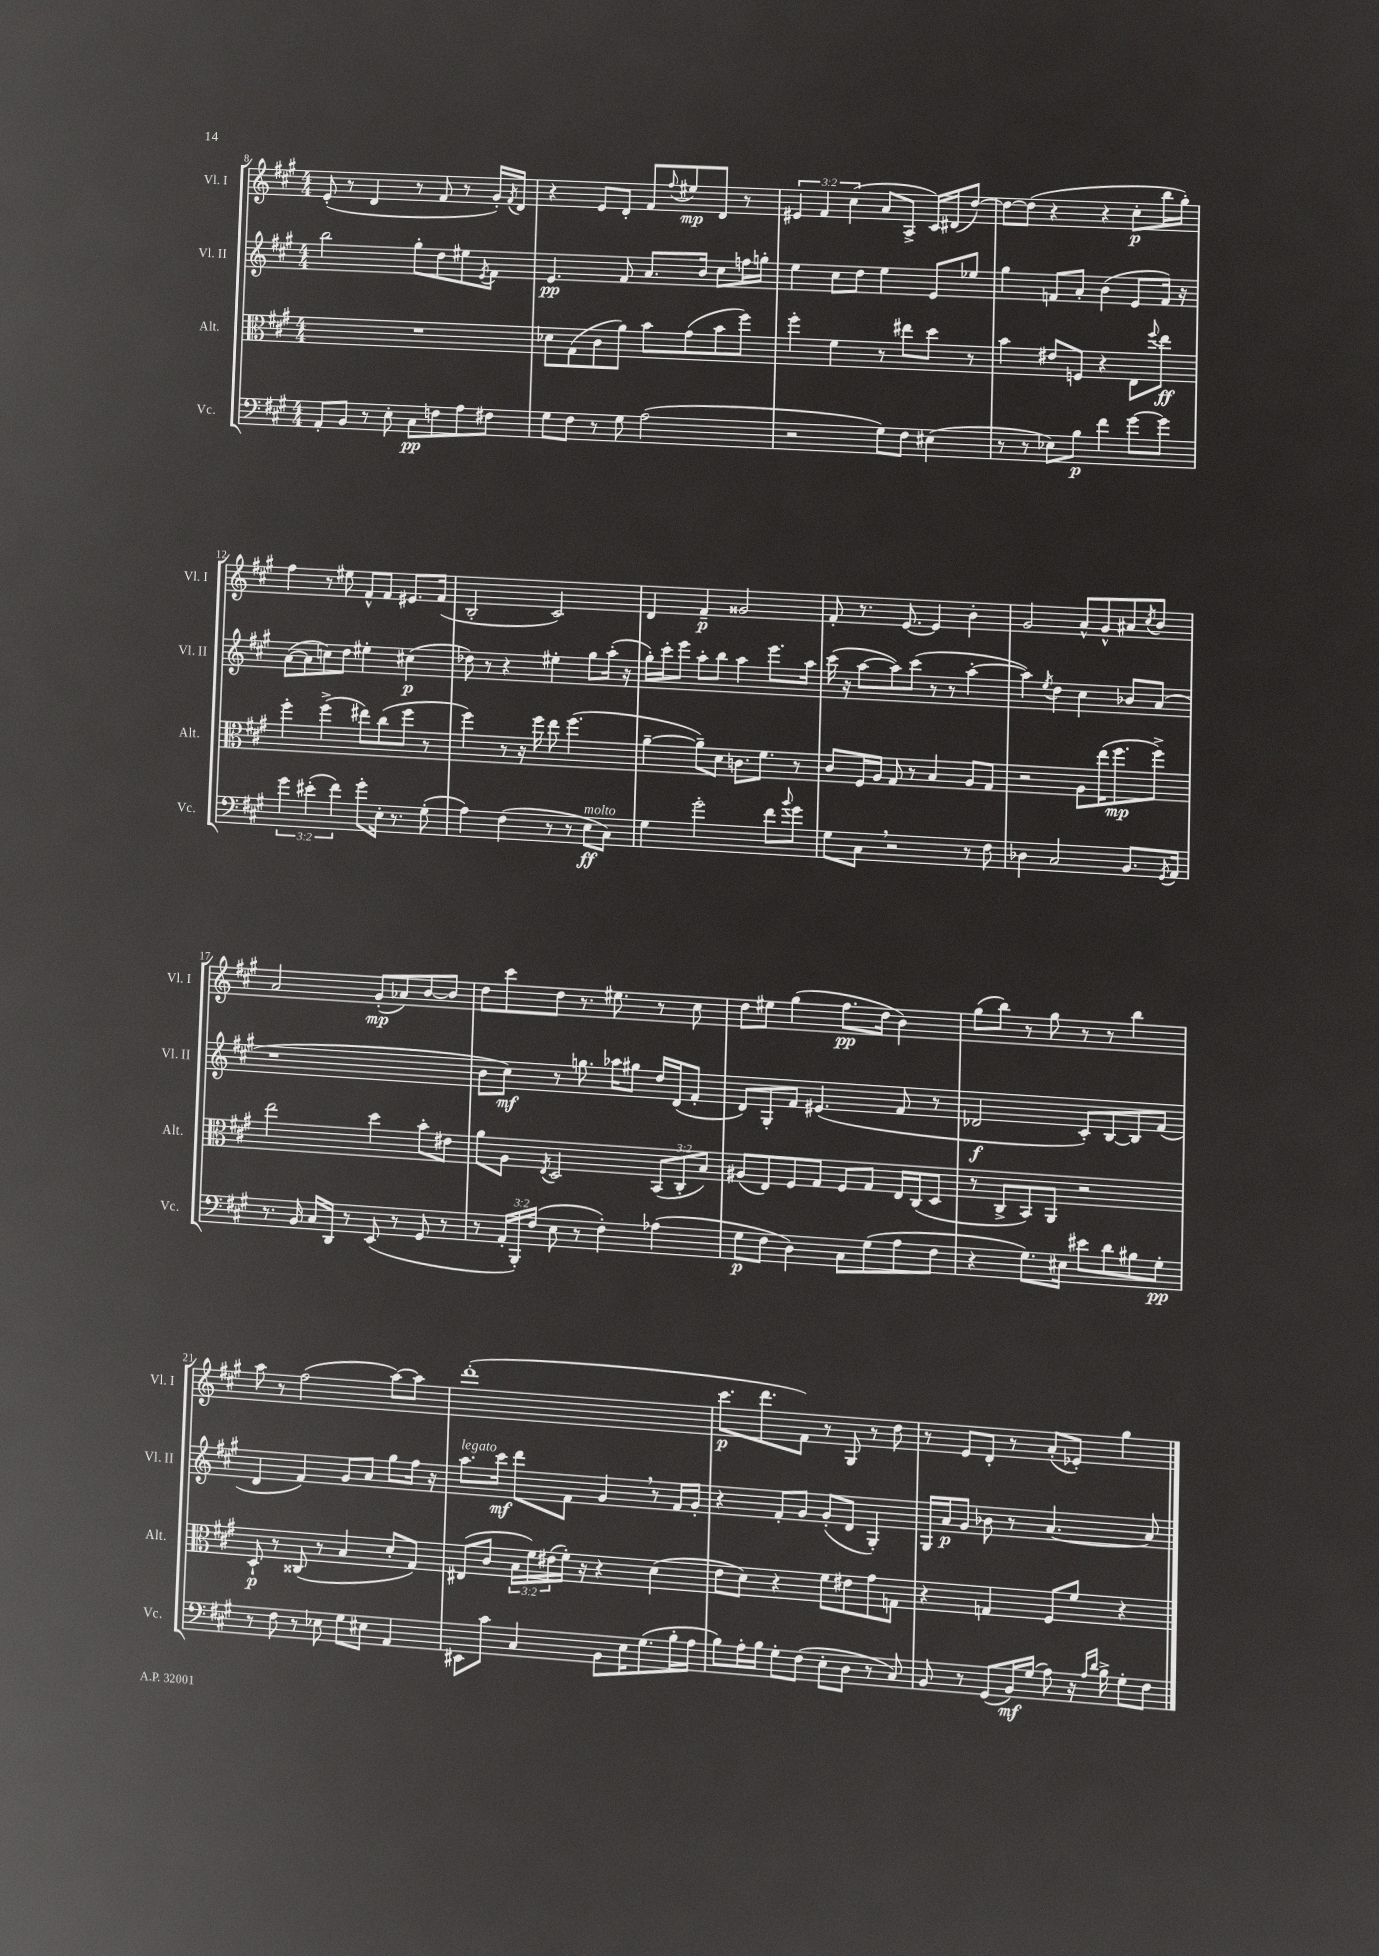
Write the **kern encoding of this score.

**kern	**dynam	**kern	**dynam	**kern	**dynam	**kern	**dynam
*part4	*part4	*part3	*part3	*part2	*part2	*part1	*part1
*staff4	*staff4	*staff3	*staff3	*staff2	*staff2	*staff1	*staff1
*I"Vc.	*	*I"Alt.	*	*I"Vl. II	*	*I"Vl. I	*
*I'Vc.	*	*I'Alt.	*	*I'Vl. II	*	*I'Vl. I	*
*clefF4	*	*clefC3	*	*clefG2	*	*clefG2	*
*k[f#c#g#]	*	*k[f#c#g#]	*	*k[f#c#g#]	*	*k[f#c#g#]	*
*M4/4	*	*M4/4	*	*M4/4	*	*M4/4	*
=8	=8	=8	=8	=8	=8	=8	=8
8AA'/L	.	1r	.	2bb\	.	(8e'/	.
8BB/J	.	.	.	.	.	8r	.
8r	.	.	.	.	.	4d/	.
8E'\	.	.	.	.	.	.	.
8C#\L	pp	.	.	8gg#'\L	.	8r	.
8Fn\	.	.	.	8dd\	.	8f#/	.
8A\	.	.	.	8ee#X\	.	8r	.
.	.	.	.	8qe/	.	.	.
8F#X\J	.	.	.	8f#\J	.	16g#'/LL)	.
.	.	.	.	.	.	8qf#/	.
.	.	.	.	.	.	16d/JJ	.
=9	=9	=9	=9	=9	=9	=9	=9
8G#\L	.	8d-X\L	.	4.e/	pp	4r	.
8F#\J	.	(8G#\	.	.	.	.	.
8r	.	8c#\	.	.	.	8e/L	.
8G#\	.	8a\J)	.	8f#/	.	8d'/J	.
(2A\	.	8b\L	.	8.a/L	.	8f#/L	.
.	.	.	.	.	.	8qqff#/	.
.	.	(8g#\	.	.	.	8ee#X/	mp
.	.	.	.	16b/Jk	.	.	.
.	.	8b\	.	8cc#\L	.	8d/J	.
.	.	8ff#\J)	.	16ffn\L	.	8r	.
.	.	.	.	16ggn'\JJ	.	.	.
=10	=10	=10	=10	=10	=10	=10	=10
2r	.	4ff#'\	.	4ee\	.	6e#X/	.
.	.	.	.	.	.	6f#/	.
.	.	4f#\	.	8cc#\L	.	.	.
.	.	.	.	.	.	(6cc#\	.
.	.	.	.	8dd\J	.	.	.
8G#\L)	.	8r	.	4ee\	.	8a/L	.
8F#\J	.	8ee#X\L	.	.	.	8A^/J	.
(4E#X\	.	8dd\J	.	8e/L	.	16c#/LL)	.
.	.	.	.	.	.	(16d#X/J	.
.	.	8r	.	8ee-X/J	.	[8dd/J)	.
=11	=11	=11	=11	=11	=11	=11	=11
8r	.	4b\	.	4gg#\	.	8dd\L_	.
8r	.	.	.	.	.	(8dd\J]	.
8E-X\L)	.	8e#X/L	.	8fn/L	.	4r	.
8B\J	p	8Fn/J	.	8a'/J	.	.	.
4f#\	.	4r	.	(4b\	.	4r	.
[8g#\L	.	8E\L	.	8e/L	.	8cc#'\L	p
.	.	8qqff#/	.	.	.	.	.
8g#\J]	.	8ee\J	ff	16f/Jk)	.	16bb\L	.
.	.	.	.	16r	.	16gg#'\JJ)	.
!!LO:LB:g=z
=12	=12	=12	=12	=12	=12	=12	=12
6g#\	.	4ff#'\	.	([8a\L	.	4ff#\	.
.	.	.	.	8a\]	.	.	.
(6e#X'\	.	.	.	.	.	.	.
.	.	(4ff#^\	.	8ccn\)	.	8r	.
6f#\)	.	.	.	.	.	.	.
.	.	.	.	8dd\J	.	8ee#X\	.
8g#'\L	.	8ee#X\L)	.	4ee#X'\	.	8f#^^/L	.
16E'\Jk	.	(8cc#\	.	.	.	8f#/J	.
8.r	.	.	.	.	.	.	.
.	.	8ff#\J	.	(4cc#X\	p	8.e#X/L	.
(8G#'\	.	8r	.	.	.	.	.
.	.	.	.	.	.	(16f#/Jk	.
=13	=13	=13	=13	=13	=13	=13	=13
4A\)	.	4ff#\)	.	8dd-X\)	.	2B'/	.
.	.	.	.	8r	.	.	.
(4F#\	.	8r	.	4r	.	.	.
.	.	16r	.	.	.	.	.
.	.	16ff#\	.	.	.	.	.
8r	.	8ee\	.	4ee#X'\	.	2c#/)	.
8r	.	(4.ff#\	.	.	.	.	.
!LO:TX:a:i:t=molto	!	!	!	!	!	!	!
8E\L	ff	.	.	8gg#\L	.	.	.
8C#\J)	.	.	.	(16aa'\Jk	.	.	.
.	.	.	.	16r	.	.	.
=14	=14	=14	=14	=14	=14	=14	=14
4G#\	.	[4a~\	.	16gg#'\LL)	.	4d/	.
.	.	.	.	16ccc#'\J	.	.	.
.	.	.	.	8eee\J	.	.	.
2g#'\	.	8a~\L])	.	8aa'\L	.	4f#~/	p
.	.	8d\J	.	8bb\J	.	.	.
.	.	8.cn\L	.	4aa\	.	2g##X/	.
.	.	8.f#\J	.	.	.	.	.
8f#\L	.	.	.	8.eee\L	.	.	.
8qqb/	.	.	.	.	.	.	.
8g#\J	.	8r	.	.	.	.	.
.	.	.	.	16aa\Jk	.	.	.
=15	=15	=15	=15	=15	=15	=15	=15
8G#\L	.	8c#/L	.	(16ccc#\	.	8f#'/	.
.	.	.	.	16r	.	.	.
8C#,\J	.	16F#/L	.	[8aa\L	.	8.r	.
.	.	16A/JJ	.	.	.	.	.
2r	.	8G#/	.	8aa\])	.	.	.
.	.	.	.	.	.	[8.e/	.
.	.	8r	.	(8ccc#\J	.	.	.
.	.	4B/	.	8r	.	4e/]	.
.	.	.	.	8r	.	.	.
8r	.	8A/L	.	[4aa'\	.	4b'\	.
8F#\	.	8G#/J	.	.	.	.	.
=16	=16	=16	=16	=16	=16	=16	=16
4D-X\	.	2r	.	4aa\])	.	2g#/	.
.	.	.	.	8qee/	.	.	.
2C#/	.	.	.	4dd\	.	.	.
.	.	8A\L	.	4cc#\	.	8a^^/L	.
.	.	(16ee\K	.	.	.	8g#^^/	.
.	.	8.ff#\	mp	.	.	.	.
8.BB/L	.	.	.	8b-X/L	.	8a#X/	.
.	.	.	.	.	.	8qcc#/	.
.	.	8ff#^\J)	.	(8a/J	.	8b/J	.
8qGG#/	.	.	.	.	.	.	.
16AA/Jk	.	.	.	.	.	.	.
!!LO:LB:g=z
=17	=17	=17	=17	=17	=17	=17	=17
8.r	.	2ee\	.	1r	.	2a/	.
16BB/	.	.	.	.	.	.	.
16C#/LL	.	.	.	.	.	.	.
16DD/JJ	.	.	.	.	.	.	.
8r	.	.	.	.	.	.	.
(8EE/	.	4dd\	.	.	.	(8g#'/L	mp
8r	.	.	.	.	.	8a-X/)	.
8GG#/	.	8b'\L	.	.	.	[8b/	.
8r	.	8e#X\J	.	.	.	8b/J]	.
=18	=18	=18	=18	=18	=18	=18	=18
8r	.	8a\L	.	8b\L	.	8dd\L	.
24AA'/LL	.	8A\J	.	8cc#\J)	mf	8ccc#\	.
24BBB'/)	.	.	.	.	.	.	.
(24F#/JJ	.	.	.	.	.	.	.
.	.	8qE/	.	.	.	.	.
8E\	.	2D/	.	8r	.	8dd\J	.
8r	.	.	.	8.ggn\	.	8.r	.
4F#'\)	.	.	.	.	.	.	.
.	.	.	.	16aa-X\KL	.	8.ee#X\	.
.	.	.	.	8gg#X\J	.	.	.
(4A-X\	.	(12BB/L	.	16dd/LL	.	8r	.
.	.	.	.	(16d/J	.	.	.
.	.	12C#'/	.	.	.	.	.
.	.	.	.	8f#'/J	.	8cc#\	.
.	.	12B/J)	.	.	.	.	.
=19	=19	=19	=19	=19	=19	=19	=19
8G#\L	p	(8A#X/L	.	8d/L)	.	8dd\L	.
8F#\J	.	8E/)	.	8G#'/	.	8ee#X\J	.
4D\)	.	8F#/	.	8f#/J	.	(4gg#\	.
.	.	8G#/J	.	(4.e#X/	.	.	.
8C#\L	.	8F#/L	.	.	.	8.ff#\L	pp
(8G#\	.	8G#/J	.	.	.	.	.
.	.	.	.	.	.	16dd\Jk	.
8A\	.	16E/LL	.	8f#/	.	4b\)	.
.	.	(16C#/J	.	.	.	.	.
8F#\J	.	8D/J	.	8r	.	.	.
=20	=20	=20	=20	=20	=20	=20	=20
4r	.	8r	.	2d-X/	f	(8gg#\L	.
.	.	8C#^/L	.	.	.	8bb\J)	.
8.G#\L)	.	8BB/)	.	.	.	8r	.
.	.	8AA/J	.	.	.	8gg#\	.
16E#X\Jk	.	.	.	.	.	.	.
8e#X\L	.	2r	.	8c#'/L)	.	8r	.
8d\	.	.	.	[8B/	.	8r	.
8B#X\	.	.	.	8B/]	.	4bb\	.
8G#'\J	pp	.	.	(8f#/J	.	.	.
!!LO:LB:g=z
=21	=21	=21	=21	=21	=21	=21	=21
8r	.	8D`/	p	4d/	.	8aa\	.
8F#\	.	8r	.	.	.	8r	.
8r	.	(8C##X/	.	4f#/)	.	(2ff#\	.
8E-X\	.	8r	.	.	.	.	.
8G#\L	.	4B/	.	8g#/L	.	.	.
8E#X\J	.	.	.	8a/J	.	.	.
4AA/	.	8d'/L	.	8gg#\L	.	[8aa\L)	.
.	.	8G#/J)	.	16ff#\Jk	.	8aa\J]	.
.	.	.	.	16r	.	.	.
=22	=22	=22	=22	=22	=22	=22	=22
!	!	!	!	!LO:TX:a:i:t=legato	!	!	!
8EE#X\L	.	(8E#X/L	.	8.aa\L	.	(1ddd'	.
8c#\J	.	8c#/J	.	.	.	.	.
.	.	.	.	16ccc#\Jk	mf	.	.
4C#/	.	24B\LL	.	8ddd\L	.	.	.
.	.	24f#\)	.	.	.	.	.
.	.	(24e#X\	.	.	.	.	.
.	.	16f#'\JJ)	.	8f#\J	.	.	.
.	.	16r	.	.	.	.	.
8BB\L	.	4r	.	4g#,/	.	.	.
16E\K	.	.	.	.	.	.	.
(8.G#\	.	.	.	.	.	.	.
.	.	(4d\	.	8r	.	.	.
16B'\L	.	.	.	16f#/LL	.	.	.
16A\JJ	.	.	.	16g#'/JJ	.	.	.
=23	=23	=23	=23	=23	=23	=23	=23
8B\L)	.	8e\L	.	4r	.	8.ccc#\L	p
16A'\L	.	8d\J)	.	.	.	.	.
16B\JJ	.	.	.	.	.	8.ddd\	.
8G#'\L	.	4r	.	8f#'/L	.	.	.
(8F#\J	.	.	.	8g#/J	.	8f#\J)	.
8E'\L	.	8f#\L	.	(8g#'/L	.	8r	.
8D\J	.	8e#X\	.	8d/J	.	8G#/	.
8r	.	8g#\	.	4G#'/)	.	8r	.
8C#/)	.	8Gn\J	.	.	.	8dd\	.
=24	=24	=24	=24	=24	=24	=24	=24
8BB/	.	4r	.	16G#/LL	.	8r	.
.	.	.	.	16a/J	p	.	.
8r	.	.	.	8g#/J	.	8e/L	.
(8GG#/L	.	4Gn/	.	8b-X\	.	8d'/J	.
16BB/L)	mf	.	.	8r	.	8r	.
(16G#/JJ	.	.	.	.	.	.	.
8A\)	.	8F#/L	.	[4.a/	.	(8a'/L	.
16r	.	8f#/J	.	.	.	8e-X'/J)	.
16qqA/LL	.	.	.	.	.	.	.
16qqd/JJ	.	.	.	.	.	.	.
16B^\	.	.	.	.	.	.	.
8G#'\L	.	4r	.	.	.	4gg#\	.
8F#\J	.	.	.	8a/]	.	.	.
==	==	==	==	==	==	==	==
*-	*-	*-	*-	*-	*-	*-	*-
